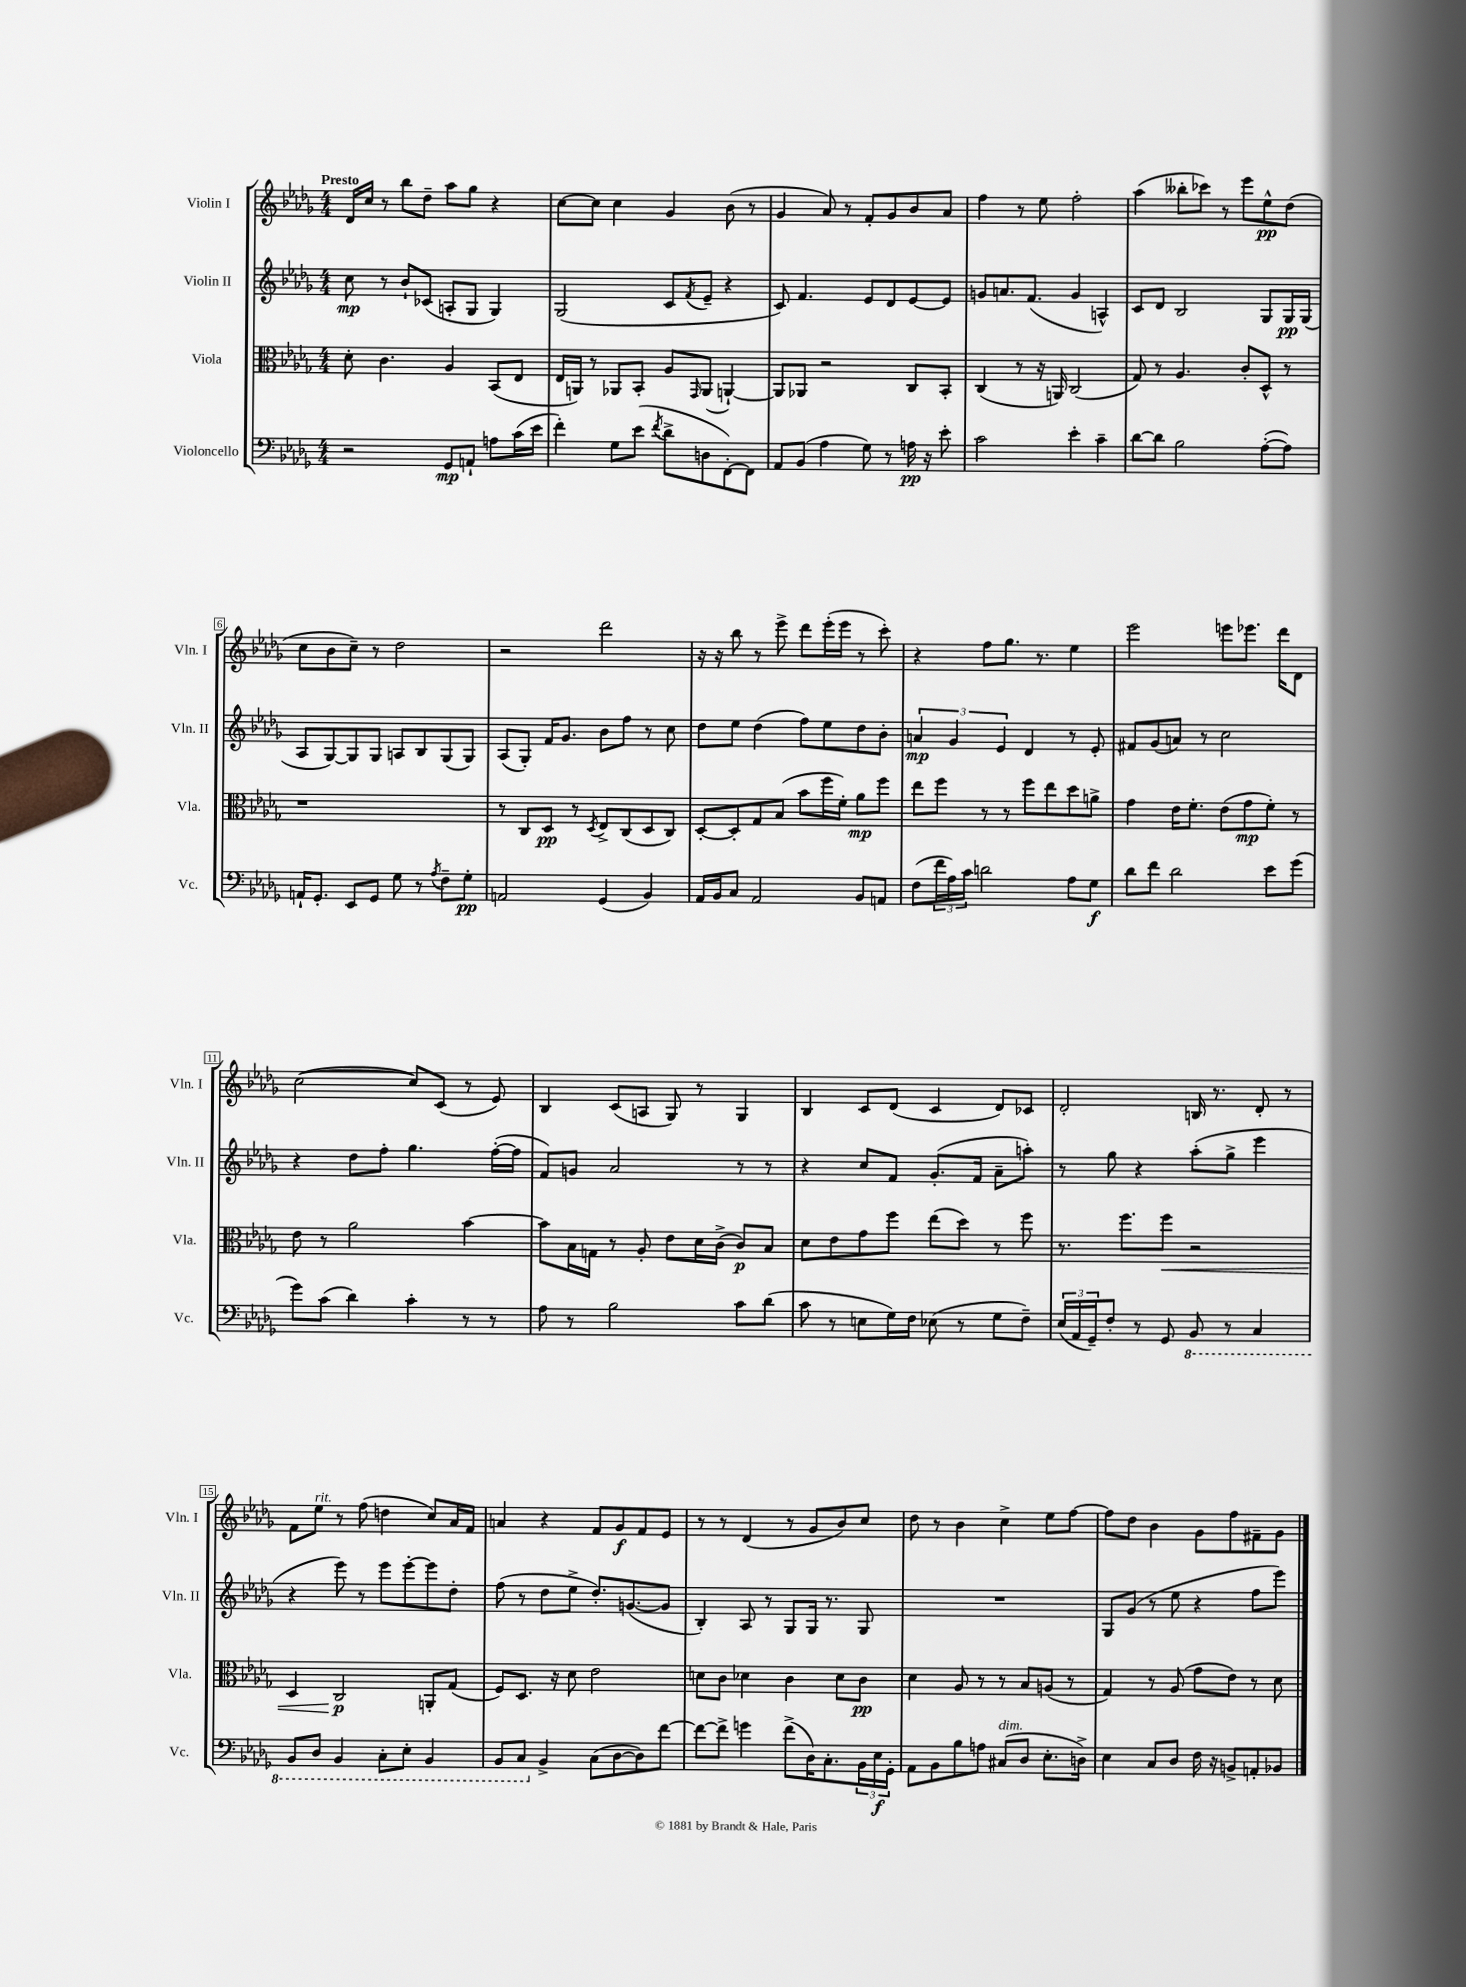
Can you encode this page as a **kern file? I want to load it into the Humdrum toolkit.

**kern	**kern	**kern	**kern
*staff4	*staff3	*staff2	*staff1
*clefF4	*clefC3	*clefG2	*clefG2
*k[b-e-a-d-g-]	*k[b-e-a-d-g-]	*k[b-e-a-d-g-]	*k[b-e-a-d-g-]
*M4/4	*M4/4	*M4/4	*M4/4
2r	8d-'	8cc	16d-
.	.	.	16cc
.	4.c	8r	8r
.	.	8b-`	8bb-
.	.	(8c-	8dd-~
8GG-	4A-	8A'	8aa-
8AA`	.	8G-	8gg-
8A	(8BB-	4G-)	4r
(16c	8E-	.	.
16e-	.	.	.
=	=	=	=
4f')	16E-	(2G-	[8cc
.	16AA)	.	.
.	8r	.	8cc]
8G-	8AA-	.	4cc
(8e-	8BB-'	.	.
8qf	.	.	.
8d-^	8A-	8c	4g-
.	16qqGG-	8qf	.
8D	(8AA-	8e-~	.
[8FF')	[4AA`)	4r	(8b-
8FF]	.	.	8r
=	=	=	=
8AA-	8AA]	8c)	4g-
(8BB-	8AA-	4.f	.
4A-	2r	.	8a-)
.	.	.	8r
8G-)	.	8e-	8f'
8r	.	8d-	8g-
16A	8C	[8e-	8b-
16r	.	.	.
8e-'	8BB-'	8e-]	8a-
=	=	=	=
2c	(4C	8g	4ff
.	.	8.a	.
.	8r	.	8r
.	.	(8.f	.
.	16r	.	8ee-
.	16AA)	.	.
4e-'	(2C	4g	2ff'
4c~	.	4A^^)	.
=	=	=	=
[8d-	8G-)	8c	(4aa-
8d-]	8r	8d-	.
2B-	4.A-	2B-	8bb--'
.	.	.	8ccc-)
.	.	.	8r
.	8c'	.	8eee-
([8A-'	8D-^^	8G-	8ee-^^
8A-])	8r	16G-	(8dd-
.	.	(16G-	.
=	=	=	=
16AA`	1r	8A-	8cc
8.GG-'	.	.	.
.	.	[8G-)	8b-
8EE-	.	8G-]	8cc~)
8GG-	.	8G-	8r
8G-	.	8A	2dd-
8r	.	8B-	.
8qA-	.	.	.
8F~	.	(8G-	.
8G-'	.	8G-)	.
=	=	=	=
2AA	8r	(8A-	2r
.	8C	8G-')	.
.	8D-	16f	.
.	.	8.g-	.
.	8r	.	.
.	8qD-	.	.
(4GG-	8E-^	8b-	2ddd-
.	(8C	8ff	.
4BB-)	8D-	8r	.
.	8C)	8cc	.
=	=	=	=
16AA-	[8D-'	8dd-	16r
16BB-	.	.	16r
8C	8D-']	8ee-	8bb-
2AA-	8G-	(4dd-	8r
.	(8B-	.	8eee-^
.	8b-	8ff)	8ddd-
.	16ff	8ee-	(16eee-'
.	16f')	.	16eee-
8BB-	8a-	8dd-	8r
8AA	8ff	8b-'	8ccc')
=	=	=	=
(8F	8ee-	6a	4r
24f	8ff	.	.
24A-)	.	6g-	.
24c	.	.	.
2d	8r	.	8ff
.	.	6e-	.
.	8r	.	8.gg-
.	8ff	4d-	.
.	.	.	8.r
.	8ee-	.	.
8A-	8dd-	8r	4ee-
8G-	8a^	8e-'	.
=	=	=	=
8d-	4g-	8f#	2eee-
8f	.	(8g-	.
2d-	16e-	8a)	.
.	8.f'	.	.
.	.	8r	.
.	(8e-	2cc	8eee
.	8g-	.	8.eee-
8e-	8f')	.	.
.	.	.	16ddd-
(8g-	8r	.	8d-
=	=	=	=
8g-)	8e-	4r	([2cc
(8c	8r	.	.
4d-)	2a-	8dd-	.
.	.	8ff'	.
4c'	.	4.gg-	8cc])
.	.	.	(8c
8r	[4b-	.	8r
8r	.	([16ff'	8e-)
.	.	16ff]	.
=	=	=	=
8A-	8b-]	8f)	4B-
8r	16B-	8g	.
.	16G	.	.
2B-	8r	2a-	(8c
.	8A-'	.	8A
.	8e-	.	8G-)
.	16d-	.	8r
.	(16c^	.	.
8c	8c)	8r	4G-
(8d-	8B-	8r	.
=	=	=	=
8c	8d-	4r	4B-
8r	8e-	.	.
8E	8g-	8cc	8c
16G-)	8ff	8f	(8d-
16F	.	.	.
(8E-	(8ee-	(8.g-'	4c
8r	8dd-)	.	.
.	.	16f	.
8G-	8r	8a-~	8d-)
8F~)	8ff	8aa')	8c-
=	=	=	=
(24E-	8.r	8r	2d-'
24AA-	.	.	.
24GG-~)	.	.	.
8F'	.	8gg-	.
.	8.ff	.	.
8r	.	4r	.
8GG-	8ff	.	.
8BBB-	2r	(8aa-'	16B
.	.	.	8.r
8r	.	8gg-^	.
4CC	.	4eee-	8d-'
.	.	.	8r
=	=	=	=
8BBB-	4D-	4r	8f
8DD-	.	.	8ee-
4BBB-	2C	8eee-)	8r
.	.	8r	(8ff
8CC'	.	8eee-	4dd
8EE-'	.	[8eee-'	.
4BBB-	8AA'	8eee-]	8cc)
.	(8G-	8dd-'	16a-
.	.	.	16f
=	=	=	=
8BBB-	8F)	(8ff	4a
8CC	8.D-	8r	.
4BB-^	.	8dd-	4r
.	16r	.	.
.	8d-	8ee-^	.
(8C	2e-	8.dd-')	8f
[8D-	.	.	8g-
.	.	([8.g	.
8D-])	.	.	8f
[8f	.	8g]	8e-
=	=	=	=
8f_	8d	4B-')	8r
8f^]	8c	.	8r
4g	4d-	8A-	(4d-
.	.	8r	.
(8f^	4c	8G-	8r
16D-)	.	16G-	8g-
8.C'	.	8.r	.
.	8d-	.	8b-)
24BB-	8c	8G-	8cc
24E-	.	.	.
24GG-'	.	.	.
=	=	=	=
8AA-	4d-	1r	8dd-
8BB-	.	.	8r
8B-	8A-	.	4b-
8A	8r	.	.
(8C#	8r	.	4cc^
8D-	8B-	.	.
8.E-'	(8A	.	8ee-
.	8r	.	[8ff
16D^)	.	.	.
=	=	=	=
4E-	4G-)	8G-	8ff]
.	.	(8g-	8dd-
8C	8r	8r	4b-
8D-	(8A-	8ee-	.
16F	8g-	4r	8g-
16r	.	.	.
8BB^	8e-)	.	8ff
8AA'	8r	8ff	8f#~
8BB-	8d-	8eee-)	8g-
==	==	==	==
*-	*-	*-	*-
